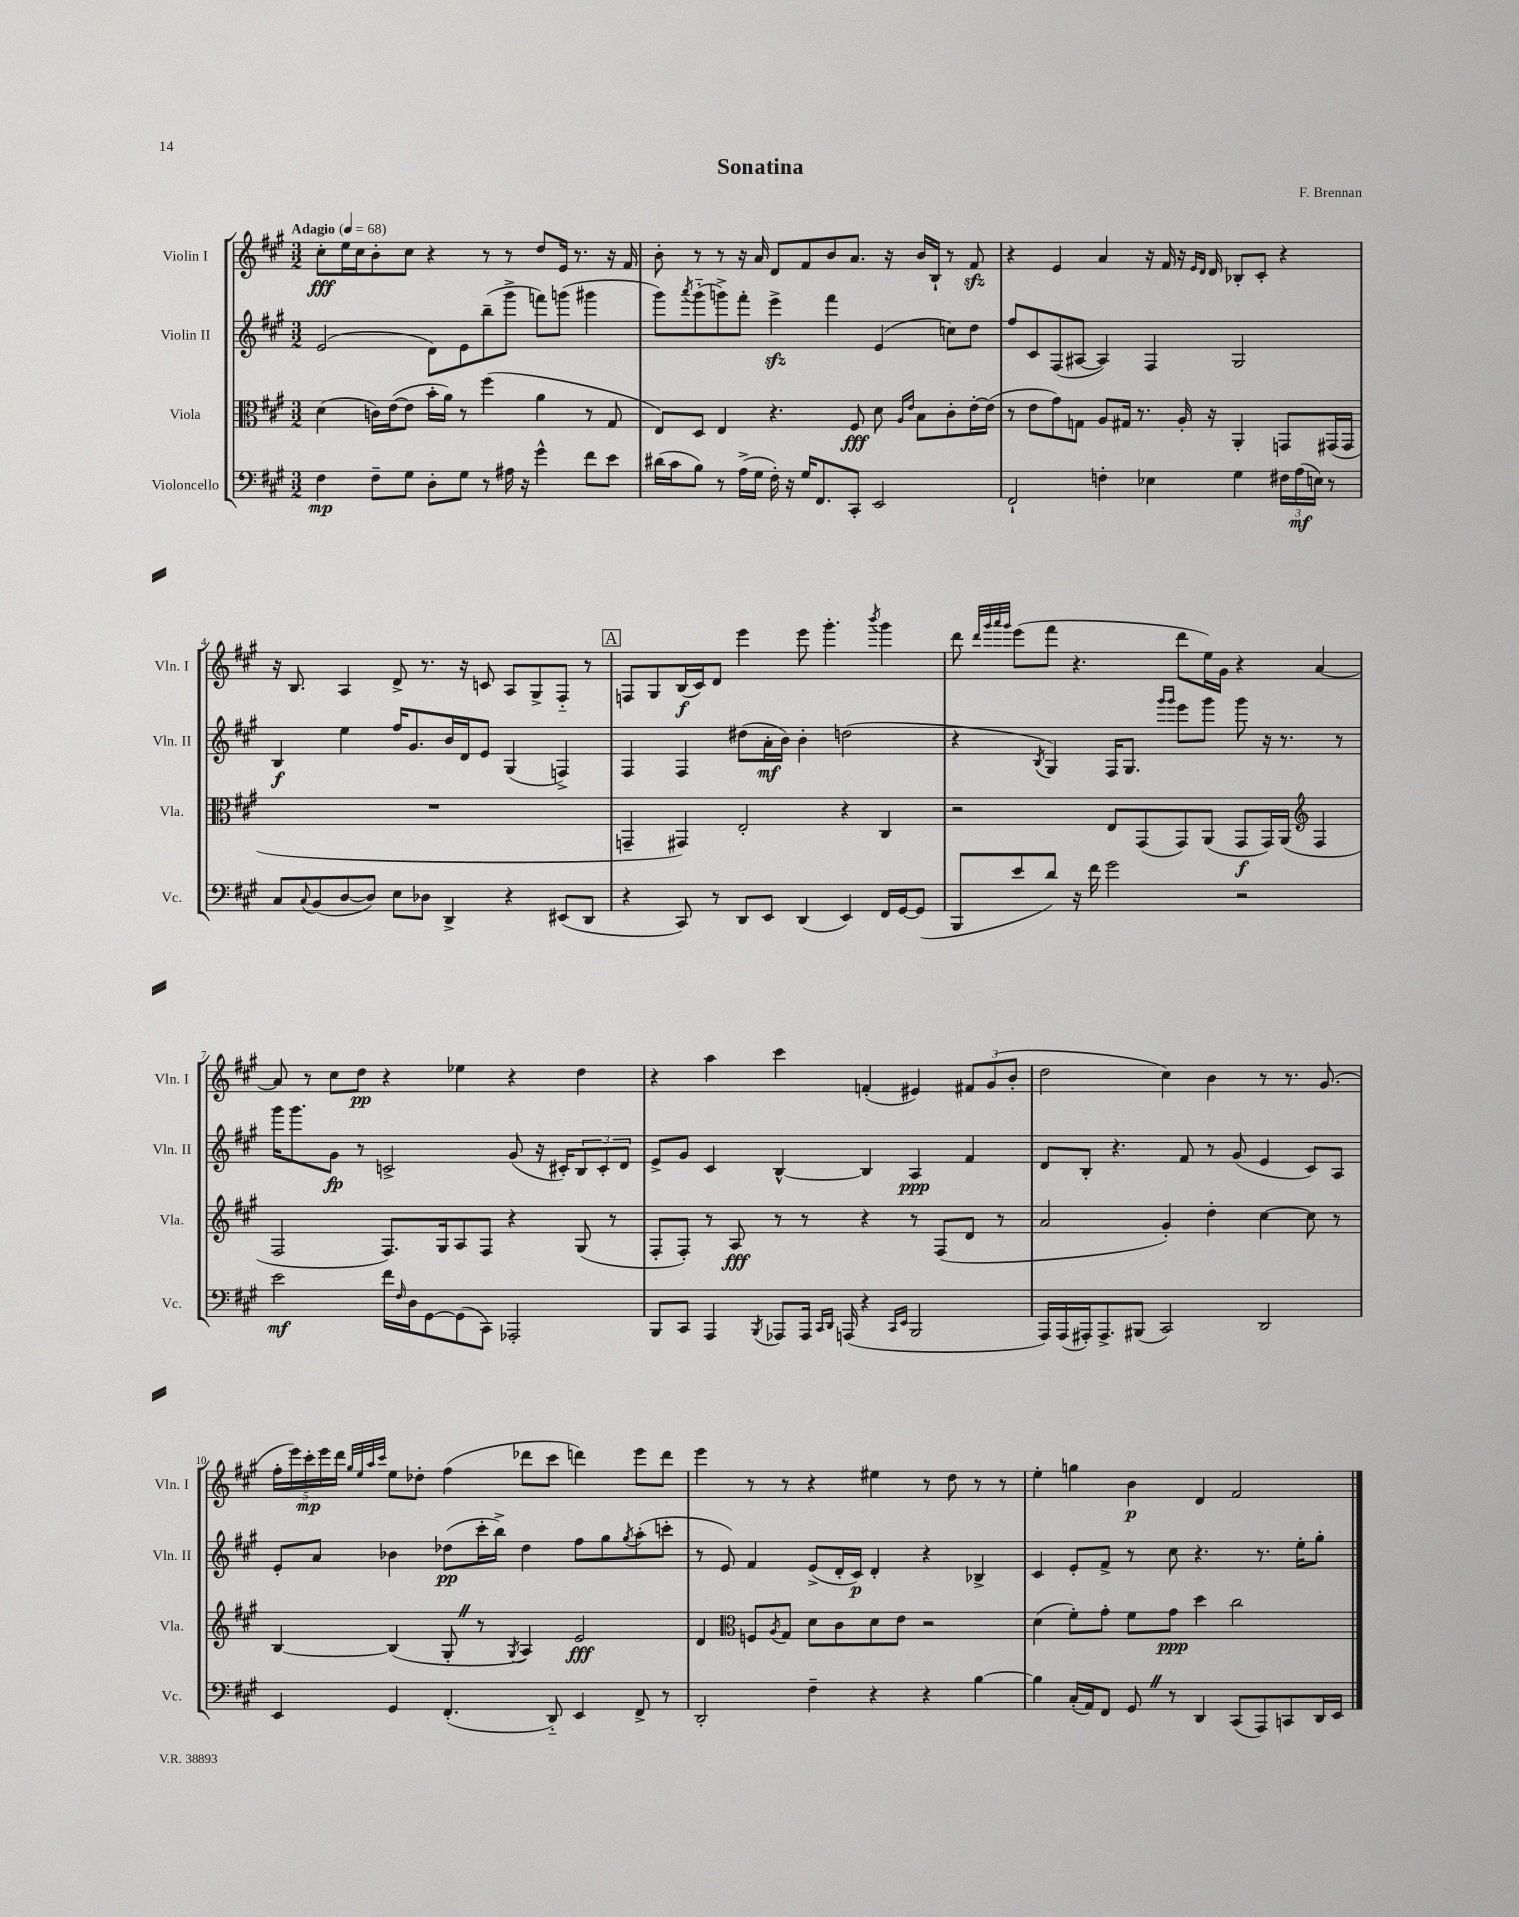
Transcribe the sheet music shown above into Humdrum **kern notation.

**kern	**dynam	**kern	**dynam	**kern	**dynam	**kern	**dynam
*part4	*part4	*part3	*part3	*part2	*part2	*part1	*part1
*staff4	*staff4	*staff3	*staff3	*staff2	*staff2	*staff1	*staff1
*I"Violoncello	*	*I"Viola	*	*I"Violin II	*	*I"Violin I	*
*I'Vc.	*	*I'Vla.	*	*I'Vln. II	*	*I'Vln. I	*
*clefF4	*	*clefC3	*	*clefG2	*	*clefG2	*
*k[f#c#g#]	*	*k[f#c#g#]	*	*k[f#c#g#]	*	*k[f#c#g#]	*
*M3/2	*	*M3/2	*	*M3/2	*	*M3/2	*
*MM68	*	*MM68	*	*MM68	*	*MM68	*
=1	=1	=1	=1	=1	=1	=1	=1
!	!	!	!	!	!	!LO:TX:a:B:t=Adagio	!
4F#\	mp	(4d\	.	(2e/	.	8cc#'\L	fff
.	.	.	.	.	.	16ee\L	.
.	.	.	.	.	.	16cc#\J	.
8F#~\L	.	16cn\LL)	.	.	.	8b'\	.
.	.	([16e\J	.	.	.	.	.
8G#\J	.	8e\J]	.	.	.	8cc#\J	.
8D'\L	.	16b'\LL	.	8d\L)	.	4r	.
.	.	16a\JJ)	.	.	.	.	.
8G#\J	.	8r	.	8e\	.	.	.
8r	.	(4ff#\	.	(8bb~\	.	8r	.
16A#X\	.	.	.	8ggg#^\J	.	8r	.
16r	.	.	.	.	.	.	.
4g#^^\	.	4a\	.	8fffn\L)	.	8dd/L	.
.	.	.	.	(8gggn\J	.	16e/Jk	.
.	.	.	.	.	.	8.r	.
8f#\L	.	8r	.	4ggg#X\	.	.	.
8e\J	.	8G#/	.	.	.	16r	.
.	.	.	.	.	.	16f#/	.
=2	=2	=2	=2	=2	=2	=2	=2
(16d#X\LL	.	8E/L)	.	8ggg#\L)	.	8b'\	.
16c#\J	.	.	.	.	.	.	.
.	.	.	.	8qaaa/	.	.	.
8B\J)	.	8D/J	.	(8ggg#\	.	8r	.
8r	.	4E/	.	8gggn^\)	.	8r	.
(16A^\LL	.	.	.	8fff#'\J	.	16r	.
16G#\JJ	.	.	.	.	.	16a/	.
16F#'\)	.	4.r	.	4eeezz^\	.	8d/L	.
16r	.	.	.	.	.	.	.
16G#/KL	.	.	.	.	.	8f#/	.
8.FF#/	.	.	.	.	.	.	.
.	.	.	.	4fff#\	.	8b/	.
8CC#'/J	.	8F#/	fff	.	.	8.a/J	.
2EE/	.	8d\	.	(4e/	.	.	.
.	.	.	.	.	.	16r	.
.	.	16qqA/LL	.	.	.	.	.
.	.	16qqe/JJ	.	.	.	.	.
.	.	8B\L	.	.	.	16b/LL	.
.	.	.	.	.	.	16B`/JJ	.
.	.	8c#'\	.	8ccn\L)	.	8r	.
.	.	[16e'\L	.	8dd\J	.	8f#zz/	.
.	.	(16e\JJ]	.	.	.	.	.
=3	=3	=3	=3	=3	=3	=3	=3
2FF#`/	.	8r	.	8ff#/L	.	4r	.
.	.	8e\L	.	8c#/	.	.	.
.	.	8g#\)	.	(8F#/	.	4e/	.
.	.	8Gn\J	.	[8A#X/J	.	.	.
4Fn'\	.	8A/L	.	4A#/])	.	4a/	.
.	.	16G#X/Jk	.	.	.	.	.
.	.	8.r	.	.	.	.	.
4E-X\	.	.	.	4F#/	.	16r	.
.	.	.	.	.	.	16f#/	.
.	.	16A'/	.	.	.	16r	.
.	.	.	.	.	.	16qqe/LL	.
.	.	.	.	.	.	16qqd/JJ	.
.	.	16r	.	.	.	16d/	.
4G#\	.	4AA'/	.	2G#/	.	8B-X'/L	.
.	.	.	.	.	.	8c#'/J	.
24F#X\LL	.	8GGn/L	.	.	.	4r	.
(24A\	mf	.	.	.	.	.	.
24En\JJ)	.	.	.	.	.	.	.
8r	.	(16GG#X/L	.	.	.	.	.
.	.	16GG#/JJ	.	.	.	.	.
!!LO:LB:g=z
=4	=4	=4	=4	=4	=4	=4	=4
8C#/L	.	1.r	.	4B/	f	16r	.
.	.	.	.	.	.	8.B/	.
8qqC#/	.	.	.	.	.	.	.
(8BB/	.	.	.	.	.	.	.
[8D/	.	.	.	4ee\	.	4A/	.
8D/J])	.	.	.	.	.	.	.
8E\L	.	.	.	16ff#/KL	.	8d^/	.
.	.	.	.	8.g#/	.	.	.
8D-X\J	.	.	.	.	.	8.r	.
4DD^/	.	.	.	16b/L	.	.	.
.	.	.	.	16d/J	.	16r	.
.	.	.	.	8e/J	.	8cn/	.
4r	.	.	.	(4G#/	.	8A/L	.
.	.	.	.	.	.	8G#^/	.
(8EE#X/L	.	.	.	4Fn^/)	.	8F#/J	.
8DD/J	.	.	.	.	.	8r	.
!!LO:REH:place=s1:t=A
=5	=5	=5	=5	=5	=5	=5	=5
4r	.	4GGn~/	.	4F#/	.	8Fn/L	.
.	.	.	.	.	.	8G#/	.
8CC#/)	.	4GG#X/)	.	4F#/	.	(16B/L	f
.	.	.	.	.	.	16c#/J)	.
8r	.	.	.	.	.	8d/J	.
8DD/L	.	2E'/	.	(8dd#X\L	.	4eee\	.
8EE/J	.	.	.	16a'\L	mf	.	.
.	.	.	.	16b\JJ)	.	.	.
(4DD/	.	.	.	4b'\	.	8eee\	.
.	.	.	.	.	.	4.ggg#'\	.
4EE/)	.	4r	.	(2ddn\	.	.	.
.	.	.	.	.	.	8qbbb/	.
16FF#/LL	.	4C#/	.	.	.	4ggg#\	.
[16GG#/J	.	.	.	.	.	.	.
(8GG#/J]	.	.	.	.	.	.	.
=6	=6	=6	=6	=6	=6	=6	=6
8BBB/L	.	2r	.	4r	.	8ddd\	.
.	.	.	.	.	.	32qqddd/LLL	.
.	.	.	.	.	.	32qqggg#/	.
.	.	.	.	.	.	32qqaaa/	.
.	.	.	.	.	.	32qqggg#/JJJ	.
8e/	.	.	.	.	.	(8eee\L	.
.	.	.	.	8qB/	.	.	.
8d/J)	.	.	.	4G#/)	.	8fff#\J	.
16r	.	.	.	.	.	4.r	.
16f#\	.	.	.	.	.	.	.
2g#\	.	8E/L	.	16F#/KL	.	.	.
.	.	.	.	8.G#/J	.	.	.
.	.	(8GG#/	.	.	.	.	.
.	.	.	.	16qqggg#/LL	.	.	.
.	.	.	.	16qqggg#/JJ	.	.	.
.	.	8GG#/)	.	8eee\L	.	8ddd\L	.
.	.	(8AA/J	.	8ggg#\J	.	16ee\L)	.
.	.	.	.	.	.	16g#\JJ	.
2r	.	8GG#/L	f	8ggg#\	.	4r	.
.	.	16GG#/L)	.	16r	.	.	.
.	.	(16AA/JJ	.	8.r	.	.	.
*	*	*clefG2	*	*	*	*	*
.	.	4F#/	.	.	.	[4a/	.
.	.	.	.	8r	.	.	.
!!LO:LB:g=z
=7	=7	=7	=7	=7	=7	=7	=7
2e\	mf	2F#/	.	16ggg#\KL	.	8a/]	.
.	.	.	.	8.ggg#\	.	.	.
.	.	.	.	.	.	8r	.
.	.	.	.	8g#\J	fp	8cc#\L	.
.	.	.	.	8r	.	8dd\J	pp
16f#\LL	.	8.F#/L)	.	2cn^/	.	4r	.
16qqF#/	.	.	.	.	.	.	.
16D\J	.	.	.	.	.	.	.
[8GG#\	.	.	.	.	.	.	.
.	.	16G#/k	.	.	.	.	.
(8GG#\]	.	8A/	.	.	.	4ee-X\	.
8CC#\J)	.	8F#/J	.	.	.	.	.
2AAA-X'/	.	4r	.	(8g#/	.	4r	.
.	.	.	.	16r	.	.	.
.	.	.	.	16c#X'/KL)	.	.	.
.	.	(8G#/	.	12B/	.	4dd\	.
.	.	.	.	12c#'/	.	.	.
.	.	8r	.	.	.	.	.
.	.	.	.	12d/J	.	.	.
=8	=8	=8	=8	=8	=8	=8	=8
8BBB/L	.	8F#'/L	.	8e^/L	.	4r	.
8CC#/J	.	8F#'/J)	.	8g#/J	.	.	.
4AAA/	.	8r	.	4c#/	.	4aa\	.
.	.	8A/	fff	.	.	.	.
8qBBB/	.	.	.	.	.	.	.
8AAA-X/L	.	8r	.	[4B^^/	.	4ccc#\	.
16AAA-/Jk	.	8r	.	.	.	.	.
16qqCC#/LL	.	.	.	.	.	.	.
16qqDD/JJ	.	.	.	.	.	.	.
(16AAAn/	.	.	.	.	.	.	.
4r	.	4r	.	4B/]	.	(4fn'/	.
16qqCC#/LL	.	.	.	.	.	.	.
16qqEE/JJ	.	.	.	.	.	.	.
2BBB/	.	8r	.	4A/	ppp	4e#X/)	.
.	.	(8F#/L	.	.	.	.	.
.	.	8d/J	.	4f#/	.	12f#X/L	.
.	.	.	.	.	.	(12g#/	.
.	.	8r	.	.	.	.	.
.	.	.	.	.	.	12b'/J	.
=9	=9	=9	=9	=9	=9	=9	=9
16AAA/LL)	.	2a/	.	8d/L	.	2dd\	.
(16AAA/	.	.	.	.	.	.	.
16AAA#X'/J)	.	.	.	8B'/J	.	.	.
8.AAA#^/	.	.	.	.	.	.	.
.	.	.	.	4.r	.	.	.
(8BBB#X/J	.	.	.	.	.	.	.
2CC#/)	.	4g#'/)	.	.	.	4cc#\)	.
.	.	.	.	8f#/	.	.	.
.	.	4dd'\	.	8r	.	4b\	.
.	.	.	.	(8g#/	.	.	.
2DD/	.	[4cc#\	.	4e/	.	8r	.
.	.	.	.	.	.	8.r	.
.	.	8cc#\]	.	8c#/L)	.	.	.
.	.	.	.	.	.	(8.g#/	.
.	.	8r	.	8A/J	.	.	.
!!LO:LB:g=z
=10	=10	=10	=10	=10	=10	=10	=10
4EE/	.	[4B/	.	8e'/L	.	20ff#'\LL	.
.	.	.	.	.	.	20eee\)	.
.	.	.	.	.	.	20ccc#'\	mp
.	.	.	.	8a/J	.	.	.
.	.	.	.	.	.	20eee\	.
.	.	.	.	.	.	20ddd\JJ	.
.	.	.	.	.	.	32qqgg#/LLL	.
.	.	.	.	.	.	32qqee/	.
.	.	.	.	.	.	32qqaa/	.
.	.	.	.	.	.	32qqccc#/JJJ	.
4GG#/	.	(4B/]	.	4b-X\	.	8ee\L	.
.	.	.	.	.	.	8dd-X'\J	.
(4.FF#'/	.	8G#'Z/	.	(8dd-X\L	pp	(4ff#\	.
.	.	8r	.	16ccc#'\L	.	.	.
.	.	.	.	16bb^\JJ)	.	.	.
.	.	8qG#/	.	.	.	.	.
.	.	4A/)	.	4dd-\	.	8ddd-X\L	.
8DD/)	.	.	.	.	.	8ccc#\J	.
4EE/	.	2e/	fff	8ff#\L	.	4dddn\)	.
.	.	.	.	8gg#\	.	.	.
.	.	.	.	8qgg#/	.	.	.
8FF#^/	.	.	.	(8aa'\	.	8eee\L	.
8r	.	.	.	8cccn'\J	.	8ddd\J	.
=11	=11	=11	=11	=11	=11	=11	=11
2DD'/	.	4d/	.	8r	.	4eee\	.
.	.	.	.	8e/)	.	.	.
*	*	*clefC3	*	*	*	*	*
.	.	8Fn/L	.	4f#/	.	8r	.
.	.	8qA/	.	.	.	.	.
.	.	8G#/J	.	.	.	8r	.
4F#~\	.	8d\L	.	(8e^/L	.	4r	.
.	.	8c#\	.	16d'/L	.	.	.
.	.	.	.	16c#/JJ)	p	.	.
4r	.	8d\	.	4d'/	.	4ee#X\	.
.	.	8e\J	.	.	.	.	.
4r	.	2r	.	4r	.	8r	.
.	.	.	.	.	.	8dd\	.
[4B\	.	.	.	4B-X^/	.	8r	.
.	.	.	.	.	.	8r	.
=12	=12	=12	=12	=12	=12	=12	=12
4B\]	.	(4d\	.	4c#/	.	4ee'\	.
(16C#'/LL	.	8f#'\L)	.	8e'/L	.	4ggn\	.
16AA/J)	.	.	.	.	.	.	.
8FF#/J	.	8g#'\J	.	8f#^/J	.	.	.
8GG#Z/	.	8f#\L	.	8r	.	4b\	p
8r	.	8g#\J	ppp	8cc#\	.	.	.
4DD/	.	4dd\	.	4.r	.	4d/	.
(8CC#/L	.	2cc#\	.	.	.	2f#/	.
8AAA/)	.	.	.	8.r	.	.	.
8CCn/	.	.	.	.	.	.	.
.	.	.	.	16ee'\KL	.	.	.
16DD/L	.	.	.	8gg#'\J	.	.	.
16EE/JJ	.	.	.	.	.	.	.
==	==	==	==	==	==	==	==
*-	*-	*-	*-	*-	*-	*-	*-
